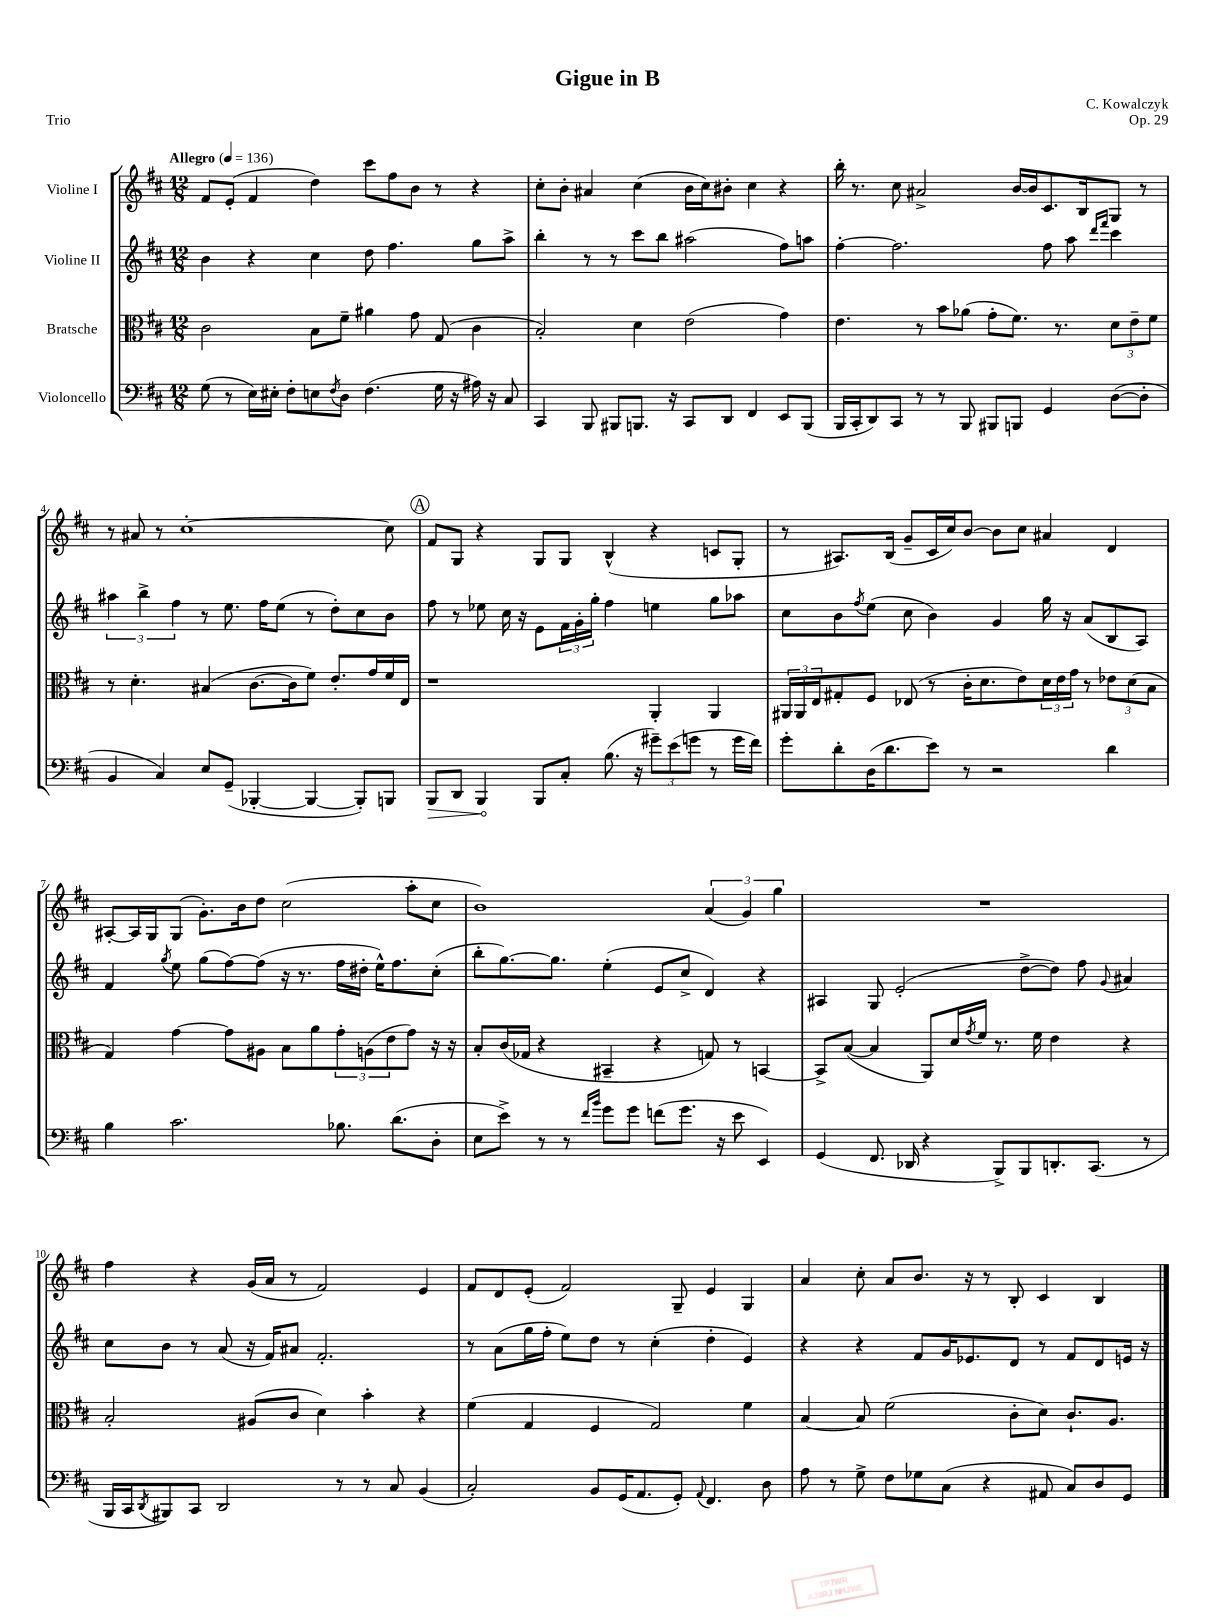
\header { title = "Gigue in B" composer = "C. Kowalczyk" opus = "Op. 29" piece = "Trio" }
<<
\new StaffGroup <<
\new Staff = "s0" \with { instrumentName = "Violine I" } {
    \clef treble \key d \major \numericTimeSignature \time 12/8 \tempo "Allegro" 4 = 136
    fis'8 e'8-.( fis'4 d''4) cis'''8 fis''8 b'8 r8 r4 |
    cis''8-. b'8-. ais'4 cis''4( b'16 cis''16) bis'8-. cis''4 r4 |
    b''16-. r8. cis''8 ais'2-> b'16~ b'16 cis'8. b16 g8 r8 |
    r8 ais'8 r8 cis''1~-. cis''8 |
    \mark \markup { \circle "A" } fis'8 g8 r4 g8 g8 b4-^( r4 c'8 g8-. |
    r8 ais8.) b16( g'8-- cis'16 cis''16) b'8~ b'8 cis''8 ais'4 d'4 |
    ais8~-. ais16 g16 g8( g'8.-.) b'16 d''8 cis''2( a''8-. cis''8 |
    b'1) \tuplet 3/2 { a'4( g'4) g''4 } |
    R1. |
    fis''4 r4 g'16( a'16 r8 fis'2) e'4 |
    fis'8 d'8 e'8-.( fis'2) g8-- e'4 g4 |
    a'4 cis''8-. a'8 b'8. r16 r8 b8-. cis'4 b4 \bar "|." |
}
\new Staff = "s1" \with { instrumentName = "Violine II" } {
    \clef treble \key d \major \numericTimeSignature \time 12/8
    b'4 r4 cis''4 d''8 fis''4. g''8 a''8-> |
    b''4-. r8 r8 cis'''8 b''8 ais''2( fis''8) a''8 |
    fis''4~-. fis''2. fis''8 a''8 \grace { d'''16 fis'''16 } cis'''4 |
    \tuplet 3/2 { ais''4 b''4-> fis''4 } r8 e''8. fis''16 e''8( r8 d''8-.) cis''8 b'8 |
    \mark \markup { \circle "A" } fis''8 r8 ees''8 cis''16 r16 e'8 \tuplet 3/2 { fis'16 g'16-. g''16-. } fis''4 e''4 g''8 aes''8 |
    cis''8 b'8 \acciaccatura { fis''8 } e''8( cis''8 b'4) g'4 g''16 r16 a'8( b8 a8) |
    fis'4 \acciaccatura { g''8 } e''8 g''8( fis''8~) fis''8( r16 r8. fis''16 dis''16-. e''16-^) fis''8. cis''8-.( |
    b''8-. g''8.~) g''8. e''4-.( e'8 cis''8-> d'4) r4 |
    ais4 g8 e'2-.( d''8~-> d''8) fis''8 \appoggiatura { g'8 } ais'4 |
    cis''8 b'8 r8 a'8( r16 fis'16) ais'8 fis'2.-. |
    r8 a'8( g''16 fis''16-. e''8) d''8 r8 cis''4-.( d''4-. e'4) |
    r4 r4 fis'8 g'16 ees'8. d'8 r8 fis'8 d'8 e'16 r16 \bar "|." |
}
\new Staff = "s2" \with { instrumentName = "Bratsche" } {
    \clef alto \key d \major \numericTimeSignature \time 12/8
    cis'2 b8 fis'8-- ais'4 g'8 g8( cis'4 |
    b2-.) d'4 e'2( g'4) |
    e'4. r8 b'8 aes'8( g'8-. fis'8.) r8. \tuplet 3/2 { d'8 e'8-- fis'8 } |
    r8 d'4.-. bis4( cis'8.~ cis'16 fis'8) e'8.-. g'16 fis'16 e16 |
    \mark \markup { \circle "A" } r1 a,4-. a,4 |
    \tuplet 3/2 { ais,16 ais,16 e16 } gis8-. fis8 ees8( r8 cis'16-. d'8. e'8) \tuplet 3/2 { d'16 e'16 g'16 } r8 \tuplet 3/2 { ees'8 d'8( b8 } |
    g4) g'4~ g'8 ais8 b8 a'8 \tuplet 3/2 { g'8-. a8( e'8 } g'8) r16 r16 |
    b8-. cis'16( ges16 r4 bis,4-- r4 g8) r8 b,4~ |
    b,8-> b8~( b4 a,8) d'16 \acciaccatura { g'8 } fis'16 r8. fis'16 e'4 r4 |
    b2-. ais8( cis'8 d'4) b'4-. r4 |
    fis'4( g4 fis4 g2) fis'4 |
    b4~ b8 fis'2( cis'8-. d'8) cis'8.-! a8. \bar "|." |
}
\new Staff = "s3" \with { instrumentName = "Violoncello" } {
    \clef bass \key d \major \numericTimeSignature \time 12/8
    g8( r8 e16) eis16-. fis8-. e8 \acciaccatura { fis8 } d8 fis4.( g16 r16 ais16) r16 cis8 |
    cis,4 b,,8 bis,,8 b,,8. r16 cis,8 d,8 fis,4 e,8 b,,8( |
    b,,16 cis,16-. d,8) cis,8 r8 r8 b,,8 bis,,8 b,,8 g,4 d8~( d8-. |
    b,4 cis4) e8 g,8--( bes,,4~-. bes,,4~ bes,,8-.) b,,8 |
    \mark \markup { \circle "A" } \once \override Hairpin.circled-tip = ##t b,,8\> d,8 b,,4\! b,,8 cis8-. b8.( r16 \tuplet 3/2 { gis'8--) e'8( g'8 } r8 g'16 fis'16) |
    g'8-. d'8-. d16( d'8. e'8) r8 r2 d'4 |
    b4 cis'2. bes8. d'8.( d8-. |
    e8 e'8->) r8 r8 \grace { fis'16 b'16 } g'8 g'8 f'8( g'8. r16 e'8 e,4) |
    g,4( fis,8. des,16 r4 b,,8->) b,,8 d,8.-. cis,8.( r8 |
    b,,16 cis,16 \acciaccatura { d,8 } bis,,8) cis,8 d,2 r8 r8 cis8 b,4( |
    cis2-.) b,8 g,16( a,8. g,8-.) \appoggiatura { a,8 } fis,4. d8 |
    a8 r8 g8-> fis8 ges8 cis8( r4 ais,8 cis8) d8 g,8 \bar "|." |
}
>>
>>
